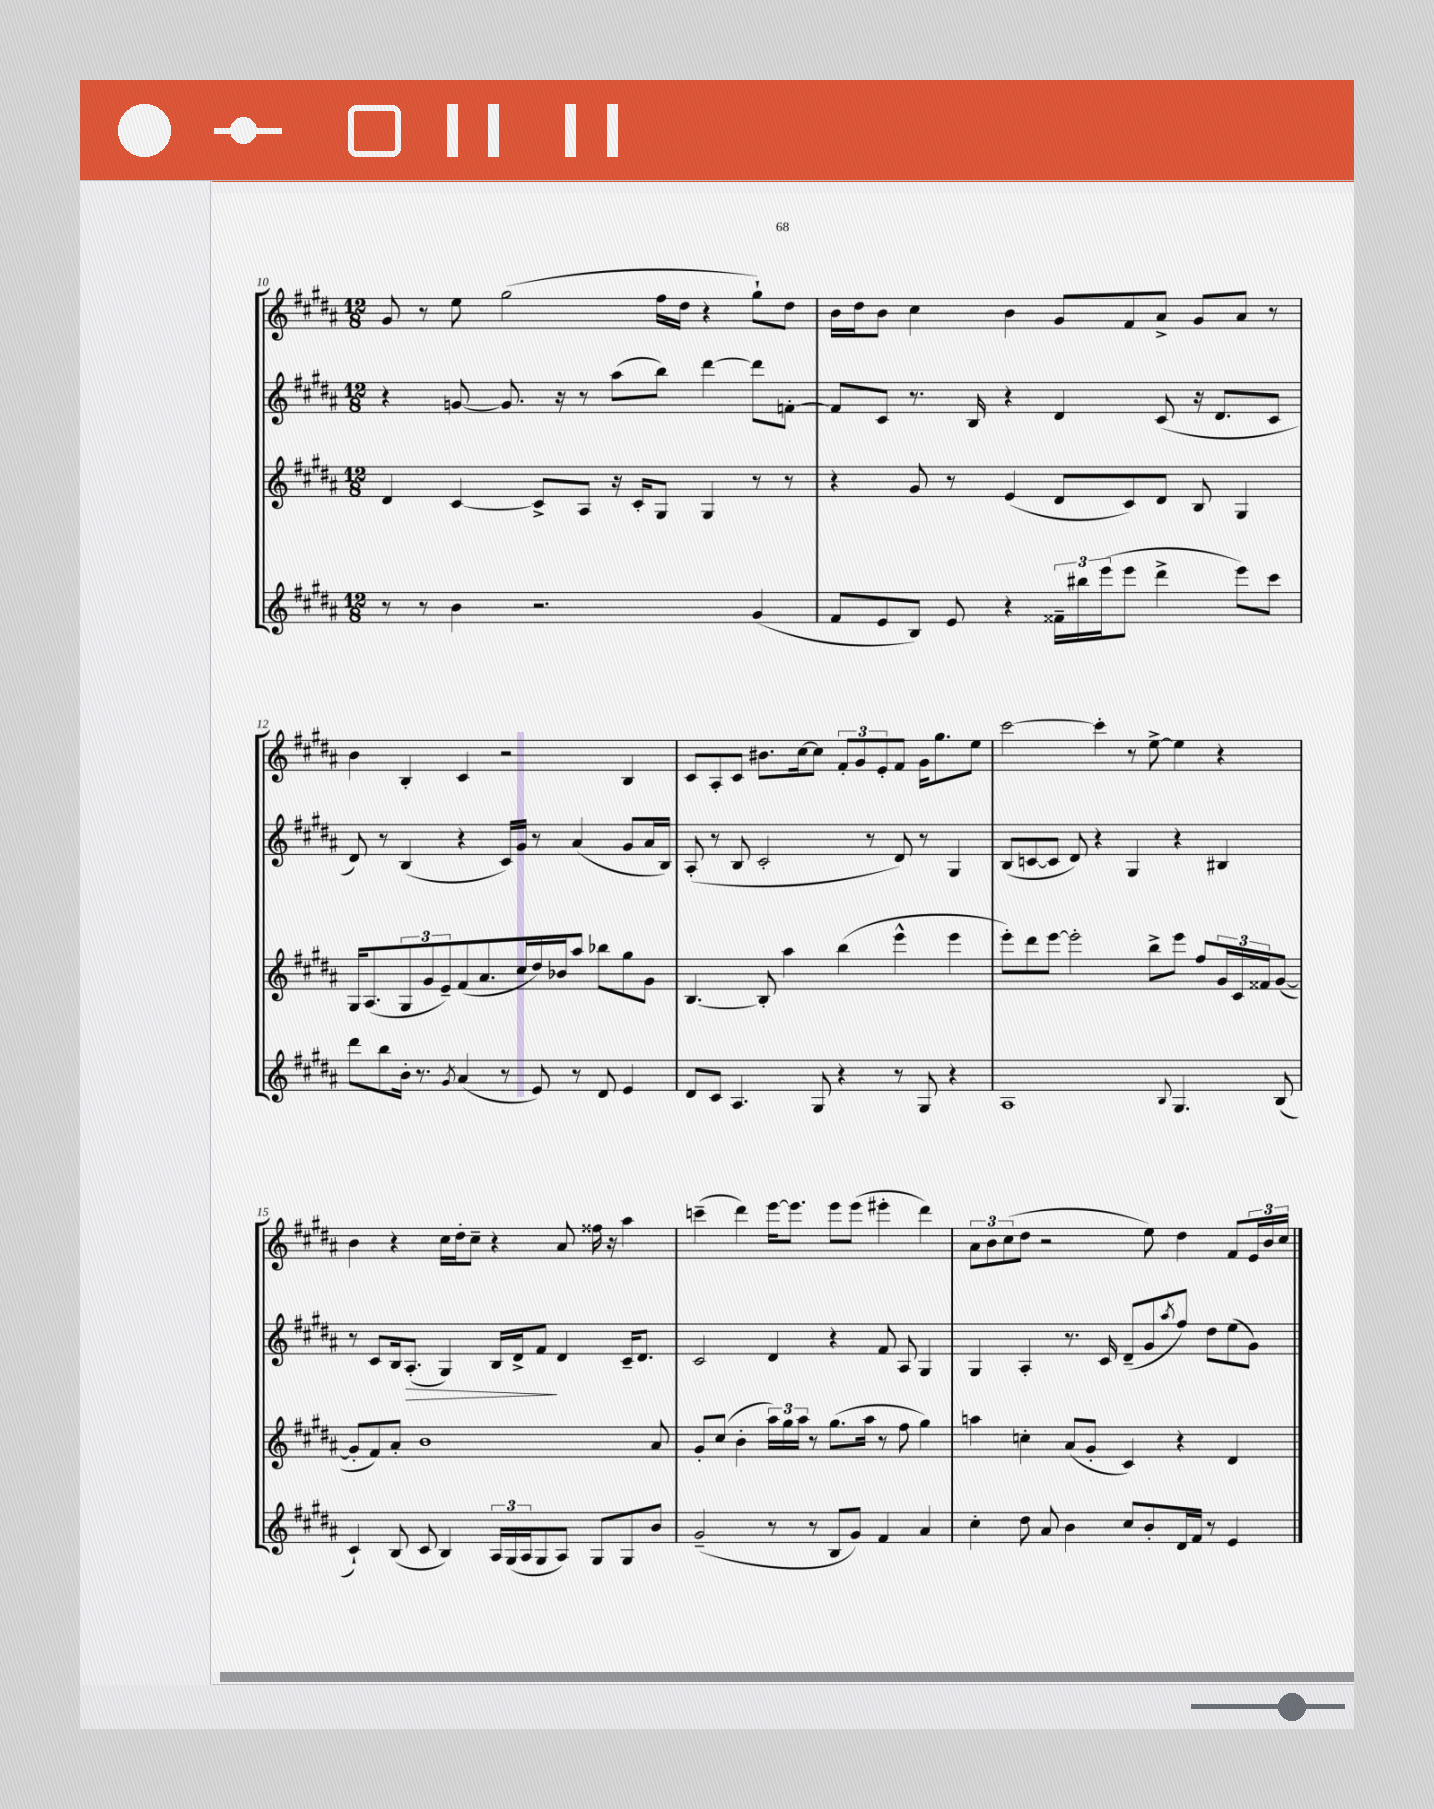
<<
\new StaffGroup <<
\new Staff = "s0" {
    \clef treble \key b \major \numericTimeSignature \time 12/8
    gis'8 r8 e''8 gis''2( fis''16 dis''16 r4 gis''8-!) dis''8 |
    b'16 dis''16 b'8 cis''4 b'4 gis'8 fis'8 ais'8-> gis'8 ais'8 r8 |
    b'4 b4-. cis'4 r2 b4 |
    cis'8 ais8-. cis'8 bis'8. cis''16~ cis''8 \tuplet 3/2 { fis'8-. gis'8 e'8-. } fis'8 gis'16 gis''8. e''8 |
    cis'''2~ cis'''4-. r8 e''8~-> e''4 r4 |
    b'4 r4 cis''16 dis''16-. cis''8-- r4 ais'8 fisis''16 r16 ais''4 |
    c'''4--( dis'''4) e'''16~ e'''8. e'''8 e'''8( eis'''4-. dis'''4) |
    \tuplet 3/2 { ais'8 b'8 cis''8( } dis''8 r2 e''8) dis''4 fis'8 \tuplet 3/2 { e'16 b'16 cis''16 } \bar "|." |
}
\new Staff = "s1" {
    \clef treble \key b \major \numericTimeSignature \time 12/8
    r4 g'8~ g'8. r16 r8 ais''8( b''8) dis'''4~ dis'''8 f'8~-. |
    f'8 cis'8 r8. b16 r4 dis'4 cis'8( r16 dis'8. cis'8 |
    dis'8) r8 b4( r4 cis'16) gis'16 r8 ais'4( gis'8 ais'16 b16) |
    ais8-.( r8 b8 cis'2-. r8 dis'8) r8 gis4 |
    b8( c'8~ c'8 dis'8) r4 gis4 r4 bis4 |
    r8 cis'8 b16 ais8.-.\>( gis4) b16 dis'16-> fis'8\! dis'4 cis'16-- dis'8. |
    cis'2 dis'4 r4 fis'8 ais8 gis4 |
    gis4 ais4-. r8. cis'16 dis'8--( gis'8 \acciaccatura { ais''8 } fis''8) dis''8 e''8( gis'8) \bar "|." |
}
\new Staff = "s2" {
    \clef treble \key b \major \numericTimeSignature \time 12/8
    dis'4 cis'4~ cis'8-> ais8 r16 cis'16-. gis8 gis4 r8 r8 |
    r4 gis'8 r8 e'4( dis'8 cis'8) dis'8 b8 gis4 |
    gis16 ais8.( \tuplet 3/2 { gis8 gis'8 e'8--) } fis'8( ais'8. cis''16 dis''16) bes'16 ais''8 bes''8 gis''8 gis'8 |
    b4.~ b8-. ais''4 b''4( e'''4-^ e'''4 |
    e'''8-.) dis'''8 e'''8~ e'''2-. b''8-> e'''8 fis''8 \tuplet 3/2 { gis'16 cis'16 fisis'16 } gis'8~( |
    gis'8-. fis'8) ais'8-. b'1 ais'8 |
    gis'8-. cis''8( b'4-. \tuplet 3/2 { ais''16) gis''16 ais''16 } r8 gis''8.( ais''16 r8 fis''8 gis''4) |
    a''4 c''4-. ais'8( gis'8-. cis'4) r4 dis'4 \bar "|." |
}
\new Staff = "s3" {
    \clef treble \key b \major \numericTimeSignature \time 12/8
    r8 r8 b'4 r2. gis'4( |
    fis'8 e'8 b8) e'8 r4 \tuplet 3/2 { fisis'16-- bis''16 e'''16( } e'''8 dis'''4-> e'''8) cis'''8 |
    dis'''8 b''8 b'16-. r8. \acciaccatura { gis'8 } ais'4( r8 e'8) r8 dis'8 e'4 |
    dis'8 cis'8 ais4. gis8 r4 r8 gis8 r4 |
    ais1 \appoggiatura { b8 } gis4. b8( |
    cis'4-!) b8( cis'8 b4) \tuplet 3/2 { ais16 gis16( ais16 } gis8 ais8) gis8 gis8 b'8 |
    gis'2--( r8 r8 b8 gis'8) fis'4 ais'4 |
    cis''4-. dis''8 ais'8 b'4 cis''8 b'8-. dis'16 fis'16 r8 e'4 \bar "|." |
}
>>
>>
\layout { \context { \Score currentBarNumber = #10 } }
